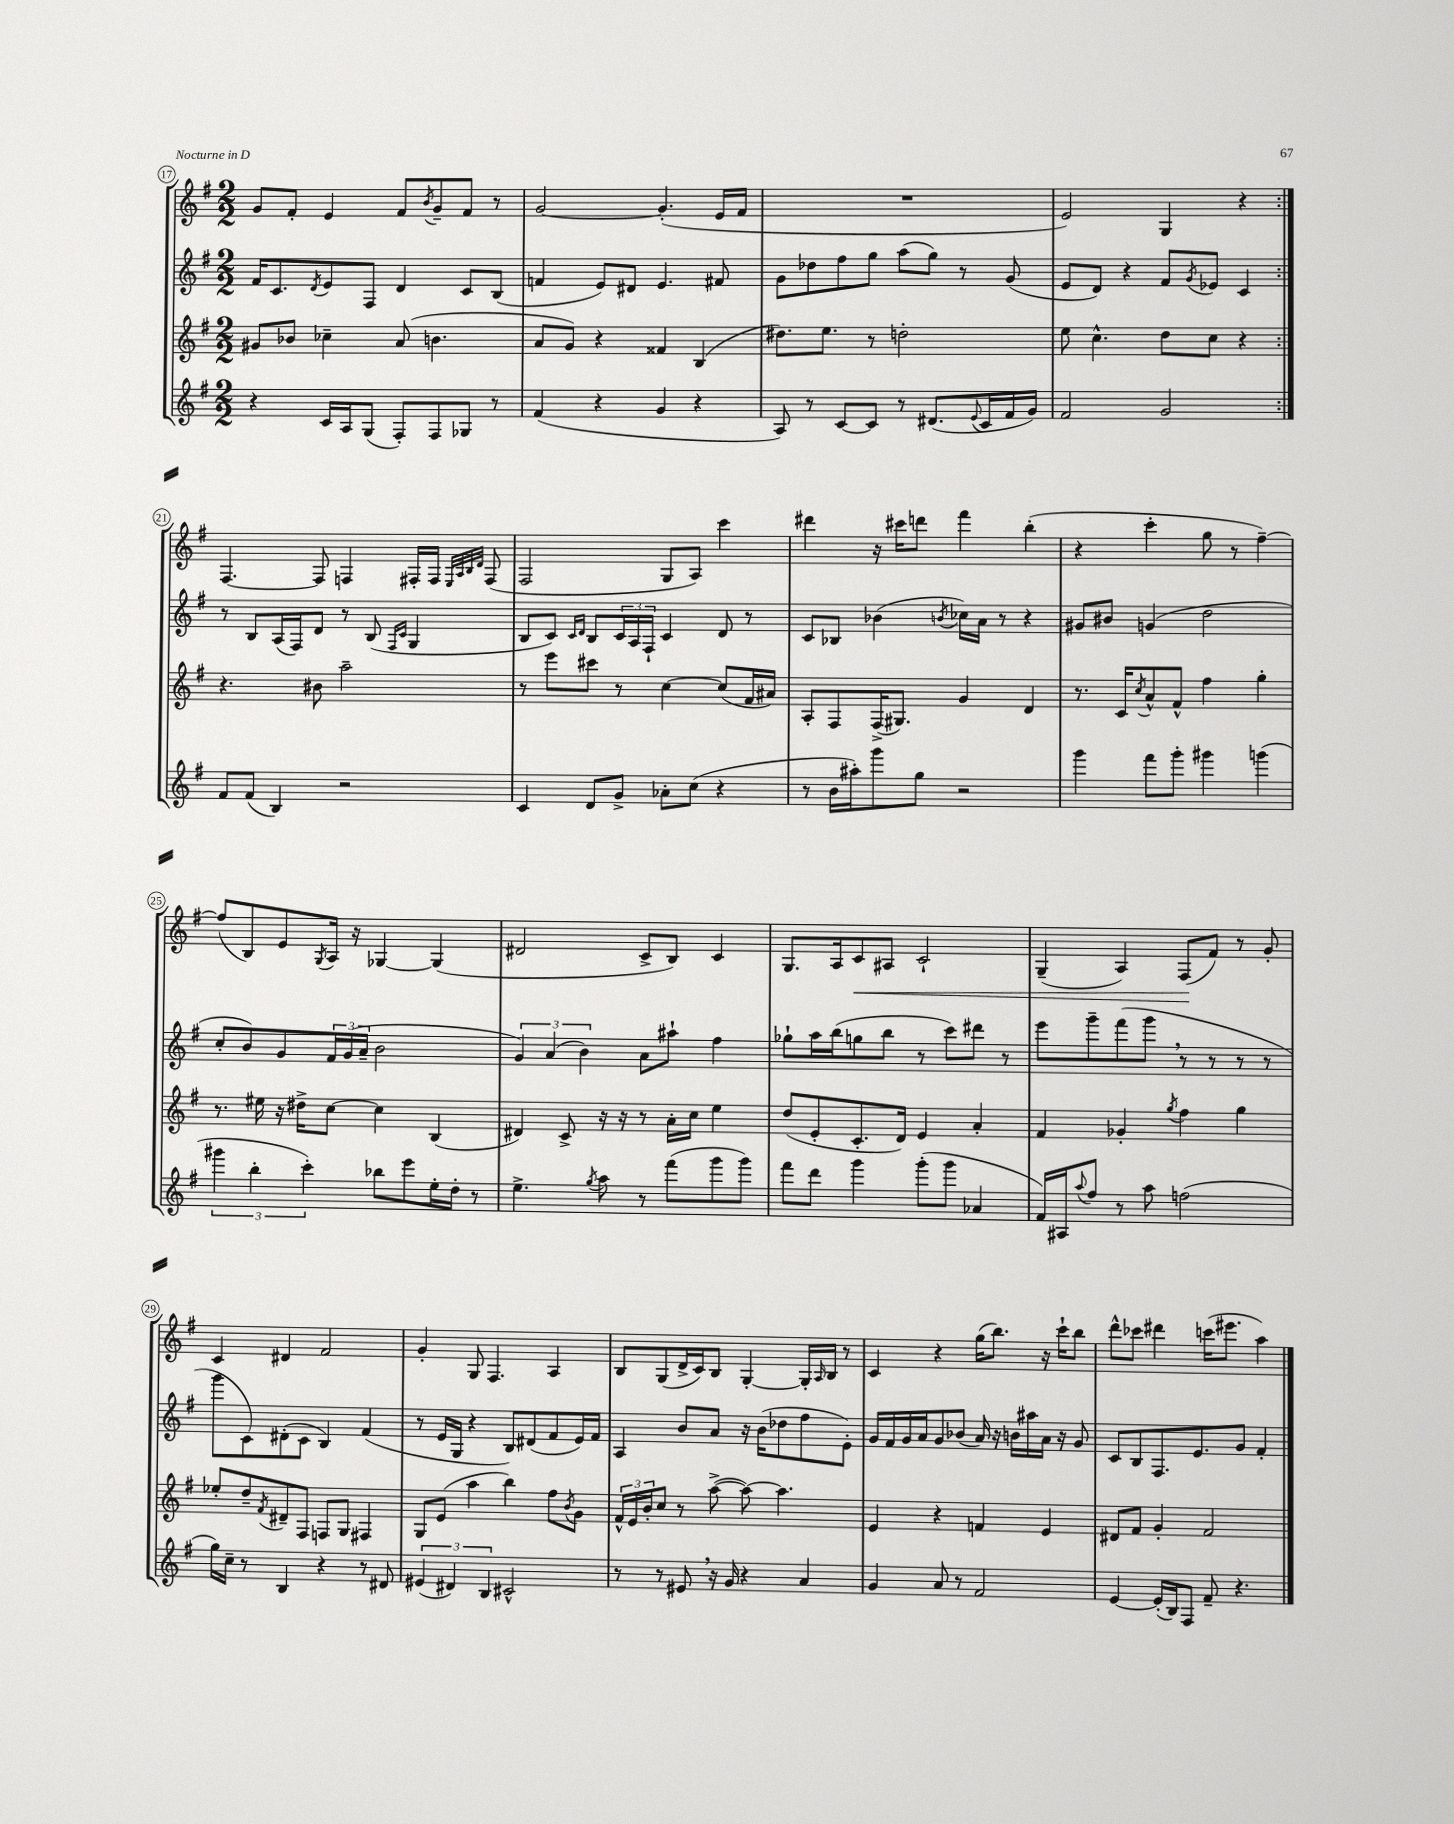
<<
\new StaffGroup <<
\new Staff = "s0" {
    \clef treble \key g \major \numericTimeSignature \time 2/2
    \repeat volta 2 { g'8 fis'8-. e'4 fis'8 \acciaccatura { b'8 } g'8-- fis'8 r8 |
    g'2~ g'4.-.( e'16 fis'16 |
    R1 |
    e'2) g4 r4 | }
    fis4.~ fis8 f4 fis16-. fis16 \grace { e32 a32 b32 d'32 } fis8( |
    fis2 g8 a8) c'''4 |
    dis'''4 r16 cis'''16 d'''8 fis'''4 b''4-.( |
    r4 c'''4-. g''8 r8 fis''4~--) |
    fis''8( b8) e'8 \acciaccatura { g8 } a16 r16 ges4~ ges4( |
    dis'2 c'8-> b8) c'4 |
    g8. a16 c'8\< ais8 c'2-! |
    g4--( a4) fis8\!( fis'8) r8 g'8-. |
    c'4 dis'4 fis'2 |
    g'4-. g8 fis4. a4 |
    b8 g8( d'16-> c'16) b8 g4~-. g16-. \grace { a16 } b16 r8 |
    c'4 r4 g''16( b''8.) r16 c'''16-! b''8 |
    d'''8-^ ces'''8 dis'''4 c'''16( eis'''8. a''4) \bar "|." |
}
\new Staff = "s1" {
    \clef treble \key g \major \numericTimeSignature \time 2/2
    \repeat volta 2 { fis'16 c'8. \acciaccatura { d'8 } e'8 fis8 d'4 c'8 b8( |
    f'4 e'8) dis'8 e'4. fis'8 |
    g'8 des''8 fis''8 g''8 a''8( g''8) r8 g'8( |
    e'8 d'8) r4 fis'8 \acciaccatura { g'8 } ees'8 c'4 | }
    r8 b8 a16( fis16) d'8 r8 b8( \grace { fis16 c'16 } g4 |
    b8 c'8) \grace { c'16 d'16 } b8 \tuplet 3/2 { c'16 a16 fis16-! } c'4 d'8 r8 |
    c'8 bes8 bes'4( \acciaccatura { b'8 } ces''16) a'16 r8 r4 |
    gis'8 bis'8 g'4( d''2 |
    c''8-. b'8) g'8 \tuplet 3/2 { fis'16 g'16( a'16-- } b'2 |
    \tuplet 3/2 { g'4) a'4( b'4) } a'8 ais''8-! fis''4 |
    ges''8-! a''16 b''16( g''8 b''8 r8 c'''8) dis'''8 r8 |
    e'''8 g'''8-- fis'''8( g'''8 \breathe r8 r8 r8 r8 |
    g'''8 c'8) dis'8-.( c'8 b4) fis'4( |
    r8 e'16 g16 r4 b8) dis'8( fis'8 e'16) fis'16 |
    a4 b'8 a'8 r16 b'16( des''8 fis''8 e'8-.) |
    g'16 fis'16 g'16 a'16 g'8 bes'8( a'16) r16 b'16 ais''16 a'16 r16 g'8 |
    c'8 b8 fis8. e'8. g'8 fis'4-. \bar "|." |
}
\new Staff = "s2" {
    \clef treble \key g \major \numericTimeSignature \time 2/2
    \repeat volta 2 { gis'8 bes'8 ces''4-- a'8( b'4. |
    a'8 g'8) r4 fisis'4 b4( |
    dis''8.) e''8. r8 d''2-. |
    e''8 c''4.-^ d''8 c''8 r4 | }
    r4. bis'8 a''2-- |
    r8 e'''8 cis'''8 r8 c''4~ c''8( fis'16 ais'16) |
    a8-. fis8 fis16->( gis8.) g'4 d'4 |
    r8. c'16 \acciaccatura { c''8 } a'8-^ fis'8-^ fis''4 g''4-. |
    r8. eis''16 r16 dis''16-> c''8~ c''4 b4( |
    dis'4) c'8-> r16 r16 r8 a'16-. c''16 e''4 |
    d''8( e'8-. c'8.-. d'16) e'4 a'4-. |
    fis'4 ges'4-. \acciaccatura { g''8 } fis''4 g''4 |
    ees''8-. d''8-- \acciaccatura { fis'8 } dis'8-- fis8 f8 g8 fis4 |
    g8 e'8( a''4 b''4) fis''8 \acciaccatura { b'8 } g'8 |
    \tuplet 3/2 { fis'16-^ e'16 b'16-. } c''8 r8 a''8~->( a''8~) a''4. |
    e'4 r4 f'4 e'4 |
    dis'8 fis'8 g'4-. fis'2 \bar "|." |
}
\new Staff = "s3" {
    \clef treble \key g \major \numericTimeSignature \time 2/2
    \repeat volta 2 { r4 c'16 a16 g8( fis8-.) fis8 ges8 r8 |
    fis'4( r4 g'4 r4 |
    a8) r8 c'8~ c'8 r8 dis'8.( \appoggiatura { e'8 } c'16 fis'16 g'16) |
    fis'2 g'2 | }
    fis'8 fis'8( b4) r2 |
    c'4 d'8 g'8-> aes'8-. c''8( r4 |
    r8 b'16 ais''16-.) g'''8 g''8 r2 |
    g'''4 fis'''8 g'''8-. gis'''4 g'''4( |
    \tuplet 3/2 { gis'''4 b''4-. c'''4-.) } bes''8 e'''8 e''16-. d''16-. r8 |
    e''4.-> \acciaccatura { g''8 } a''8 r8 fis'''8( g'''8 g'''8) |
    fis'''8 d'''8 g'''4 g'''8-.( g'''8 aes'4 |
    fis'16) ais16 \appoggiatura { a''8 } fis''8 r8 a''8 f''2( |
    g''16) c''16-- r8 b4 r4 r8 dis'8 |
    \tuplet 3/2 { eis'4( dis'4) b4 } cis'2-^ |
    r8 r8 eis'8 \breathe r16 g'16 r4 a'4 |
    g'4 a'8 r8 fis'2 |
    e'4~ e'16-.( b16) fis8 fis'8-- r4. \bar "|." |
}
>>
>>
\layout { \context { \Score currentBarNumber = #17 \override BarNumber.stencil = #(make-stencil-circler 0.1 0.3 ly:text-interface::print) } }
